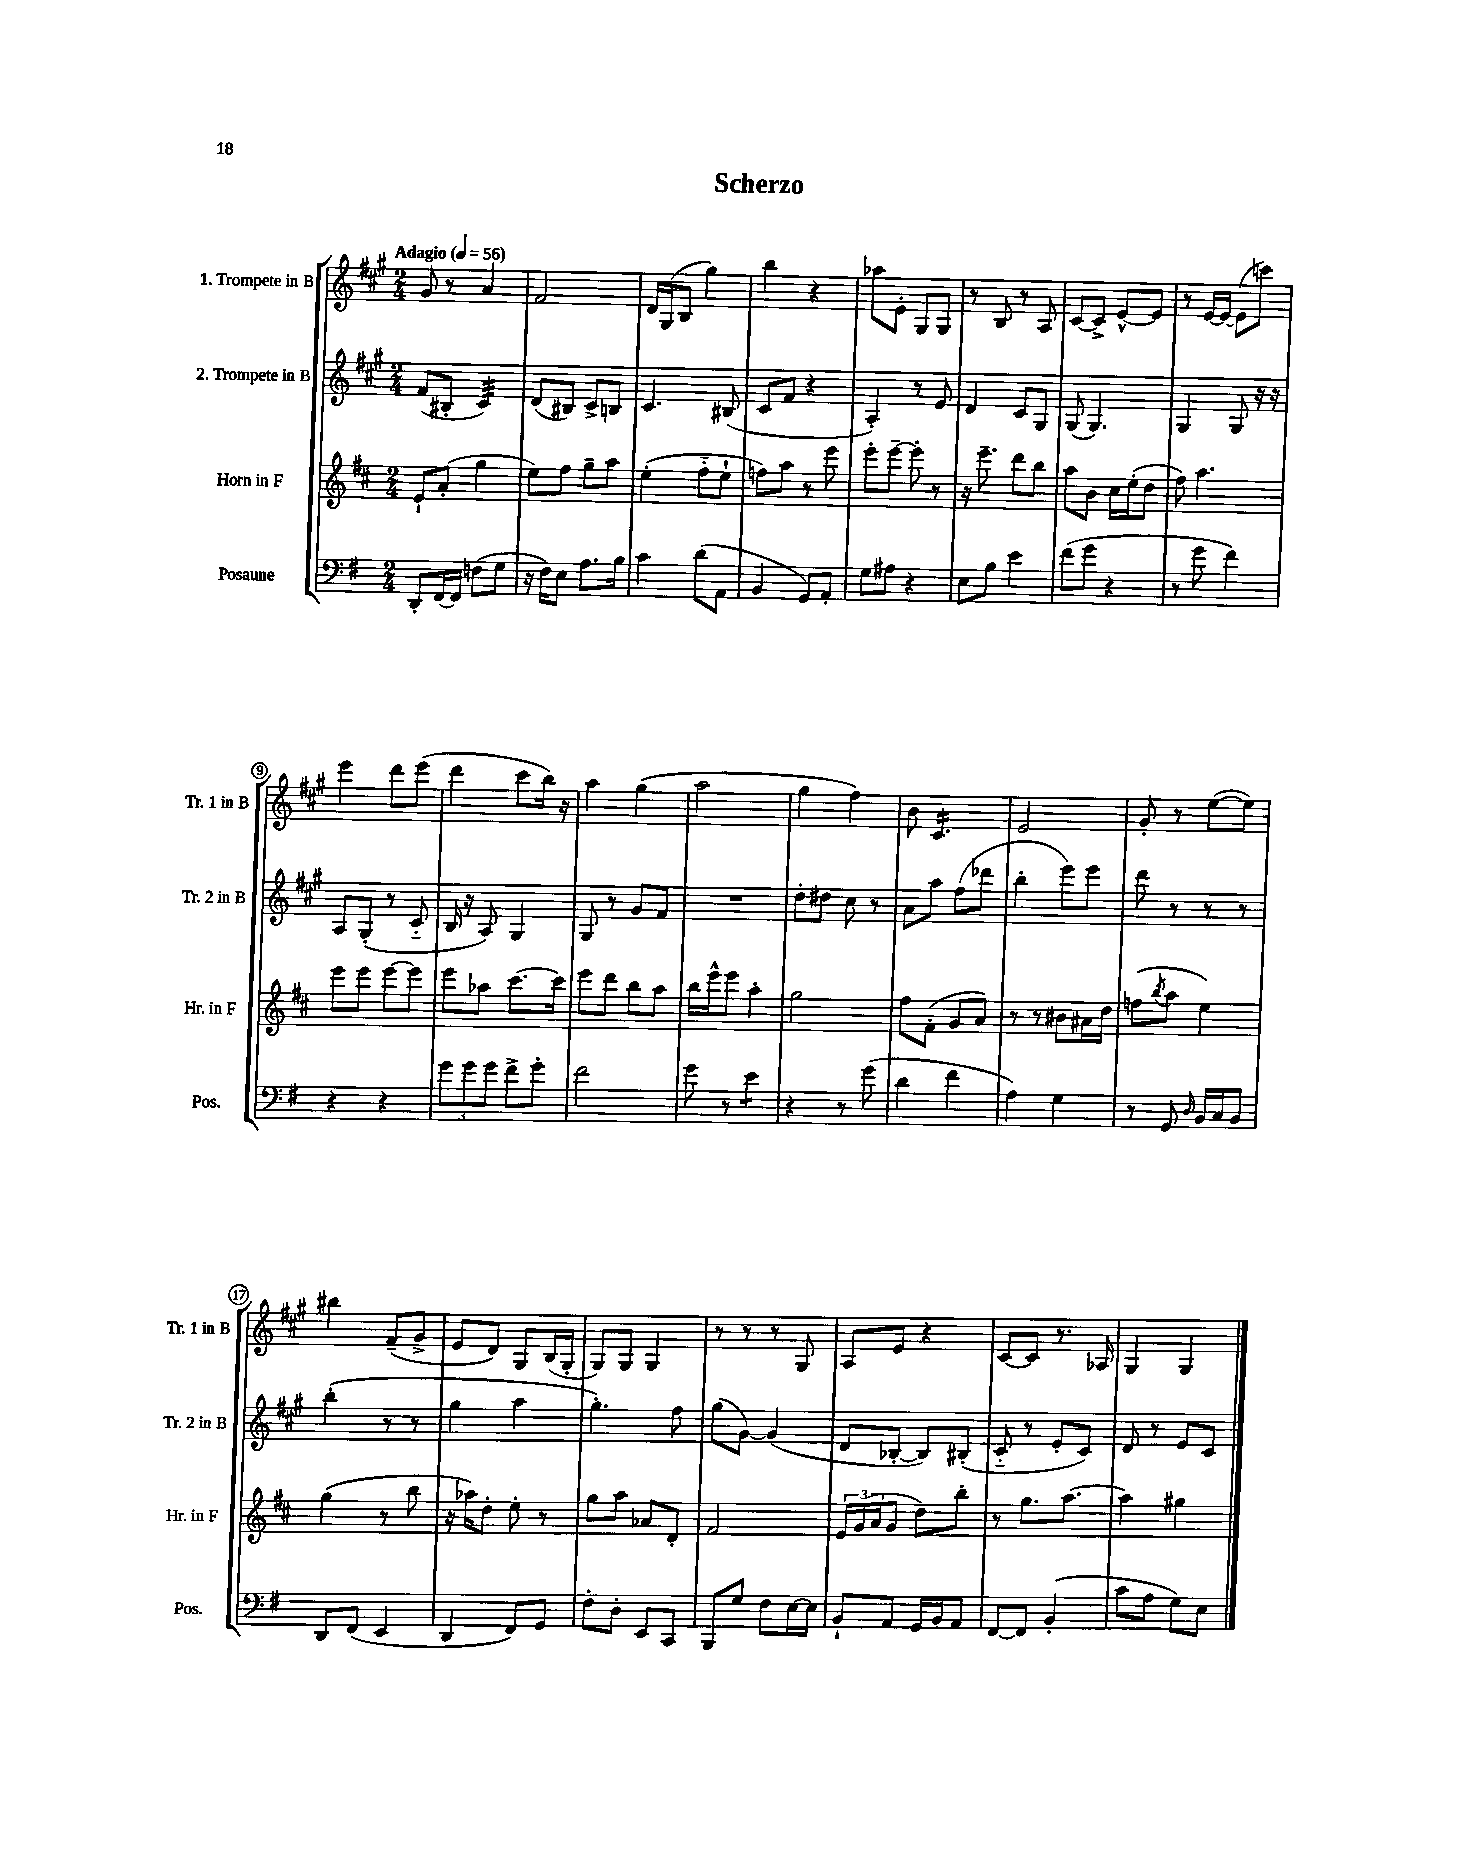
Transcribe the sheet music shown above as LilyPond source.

\header { title = "Scherzo" }
<<
\new StaffGroup <<
\new Staff = "s0" \with { instrumentName = "1. Trompete in B" shortInstrumentName = "Tr. 1 in B" } {
    \clef treble \key a \major \numericTimeSignature \time 2/4 \tempo "Adagio" 4 = 56
    gis'8 r8 a'4 |
    fis'2 |
    d'16 gis16( b8 gis''4) |
    b''4 r4 |
    aes''8 e'8-. gis8 gis8 |
    r8 b8 r8 a8 |
    cis'8~ cis'8-> e'8~-^ e'8 |
    r8 e'16~ e'16~ e'8( c'''8) |
    e'''4 d'''8 e'''8( |
    d'''4 cis'''8 b''16) r16 |
    a''4 gis''4( |
    a''2 |
    gis''4 fis''4) |
    b'8 cis'4.:16 |
    e'2 |
    gis'8-. r8 e''8~( e''8) |
    bis''4 fis'8--( gis'8-> |
    e'8 d'8) gis8 b16( gis16-. |
    gis8) gis8 gis4 |
    r8 r8 r8 gis8 |
    a8 e'8 r4 |
    cis'8~ cis'8 r8. aes16 |
    gis4 gis4 \bar "|." |
}
\new Staff = "s1" \with { instrumentName = "2. Trompete in B" shortInstrumentName = "Tr. 2 in B" } {
    \clef treble \key a \major \numericTimeSignature \time 2/4
    fis'8( bis8-. cis'4:32) |
    d'8( bis8) cis'8-> b8 |
    cis'4. bis8( |
    cis'8 fis'8 r4 |
    a4-.) r8 e'8 |
    d'4 cis'8 gis8 |
    gis8( gis4.) |
    gis4 gis8 r16 r16 |
    a8 gis8-.( r8 cis'8-_ |
    b16 r16 a8) gis4 |
    gis8 r8 gis'8 fis'8 |
    R2 |
    d''8-. dis''8 cis''8 r8 |
    a'8 a''8 fis''8( des'''8 |
    b''4-. e'''8) e'''8 |
    d'''8 r8 r8 r8 |
    b''4-.( r8 r8 |
    gis''4 a''4 |
    gis''4.-.) fis''8 |
    gis''8( gis'8~) gis'4( |
    d'8 bes8~-. bes8) bis8-.( |
    cis'8-_ r8 e'8-. cis'8) |
    d'8 r8 e'8 cis'8 \bar "|." |
}
\new Staff = "s2" \with { instrumentName = "Horn in F" shortInstrumentName = "Hr. in F" } {
    \clef treble \key d \major \numericTimeSignature \time 2/4
    e'8-! a'8-.( g''4 |
    e''8) fis''8 g''8-- a''8 |
    e''4-.( fis''8-_ e''8-! |
    f''8) a''8 r8 e'''8 |
    e'''8-. e'''8~-- e'''8-. r8 |
    r16 e'''8.-- d'''8 b''8 |
    a''8 b'8 cis''16 e''16-.( d''8 |
    fis''8) a''4. |
    e'''8 e'''8 e'''8~ e'''8 |
    e'''8 aes''8 cis'''8.~ cis'''16 |
    e'''8 d'''8 b''8 a''8 |
    b''16 e'''16-^ e'''8 a''4-. |
    g''2 |
    fis''8 fis'8-.( g'8 a'8) |
    r8 r8 bis'8 ais'16 d''16 |
    f''8( \acciaccatura { b''8 } a''8 e''4) |
    g''4( r8 b''8 |
    r16 aes''16) d''8-. e''8-. r8 |
    g''8 a''8 aes'8 d'8-. |
    fis'2 |
    \tuplet 3/2 { e'16 g'16( a'16 } g'8 d''8) b''8-. |
    r8 g''8. a''8.~ |
    a''4 gis''4 \bar "|." |
}
\new Staff = "s3" \with { instrumentName = "Posaune" shortInstrumentName = "Pos." } {
    \clef bass \key g \major \numericTimeSignature \time 2/4
    d,8-. fis,16~ fis,16 f8( g8 |
    r16 fis16) e8 a8. b16 |
    c'4 d'8( a,8 |
    b,4 g,8) a,8-. |
    g8 ais8 r4 |
    e8 b8 e'4 |
    fis'8( g'8 r4 |
    r8 g'8 fis'4) |
    r4 r4 |
    \tuplet 3/2 { g'8 g'8 g'8 } fis'8-> g'8-. |
    fis'2 |
    g'8 r8 e'4:8 |
    r4 r8 g'8( |
    d'4 fis'4 |
    a4) g4 |
    r8 g,8 \grace { d16 } b,16 c16 b,8 |
    d,8 fis,8( e,4 |
    d,4 fis,8) g,8 |
    fis8-. d8-. e,8 c,8 |
    b,,8 g8 fis8 e16~ e16 |
    b,8-! a,8 g,16 b,16 a,8 |
    fis,8~ fis,8 b,4-.( |
    c'8 a8 g8) e8 \bar "|." |
}
>>
>>
\layout { \context { \Score \override BarNumber.stencil = #(make-stencil-circler 0.1 0.3 ly:text-interface::print) } }
